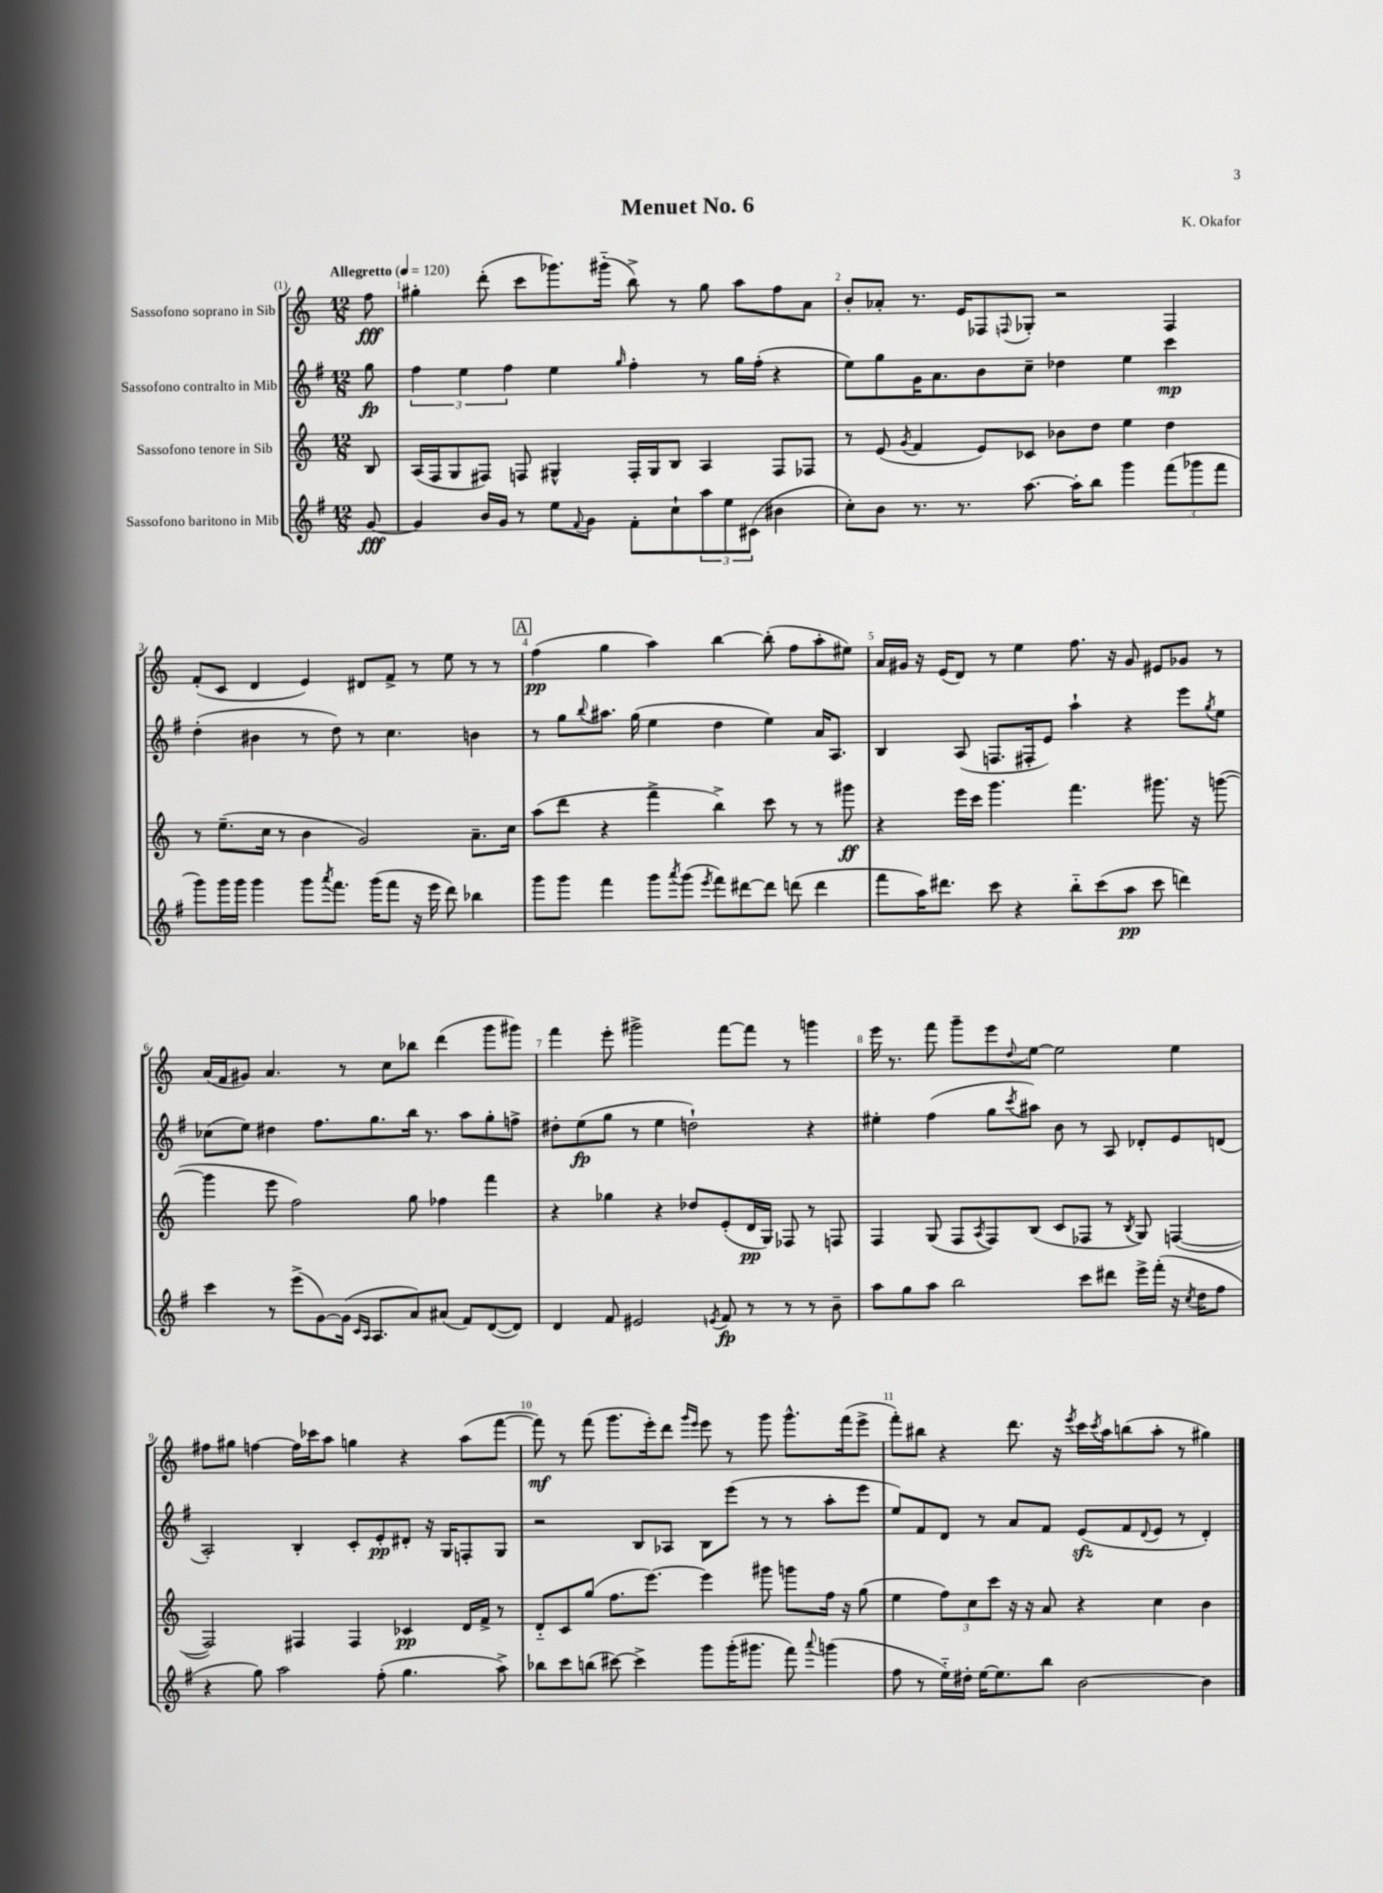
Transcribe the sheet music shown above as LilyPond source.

\header { title = "Menuet No. 6" composer = "K. Okafor" }
<<
\new StaffGroup <<
\new Staff = "s0" \with { instrumentName = "Sassofono soprano in Sib" } {
    \clef treble \key c \major \numericTimeSignature \time 12/8 \partial 8 \tempo "Allegretto" 4 = 120
    f''8\fff |
    gis''4-. d'''8-.( c'''8 ges'''8.) gis'''16-_( b''8->) r8 gis''8 a''8 f''8 a'8 |
    b'8-. aes'8-. r8. e'16 fes8 \appoggiatura { f8 } ges8-. r2 f4 |
    f'8-.( c'8 d'4 e'4) dis'8 f'8-> r8 e''8 r8 r8 |
    \mark \markup { \box "A" } f''4\pp( g''4 a''4) b''4~ b''8-.( f''8 a''8-. eis''8) |
    a'16 gis'16 r16 e'16( d'8) r8 e''4 f''8. r16 gis'8 eis'8 ges'8 r8 |
    a'16( f'16 gis'8) a'4. r8 c''8 bes''8 d'''4( g'''8 gis'''8) |
    f'''4 e'''8-. gis'''2-> f'''8~ f'''8 r8 g'''4 |
    e'''16 r8. f'''8 g'''8-- e'''8 \appoggiatura { d''8 } e''8~ e''2 e''4 |
    fis''8 gis''8 f''4~ f''16 ces'''16 a''8 g''4 r4 a''8( f'''8~ |
    f'''8\mf) r8 f'''8( g'''8. e'''16-.) d'''8 \grace { g'''16 e'''16 } e'''8 r8 g'''8 g'''8.-^ f'''16( e'''8-> |
    f'''8-.) bis''8 r4 d'''8. r16 \acciaccatura { e'''8 } c'''16 \acciaccatura { c'''8 } a''16 b''8( a''8-. r8 gis''4) \bar "|." |
}
\new Staff = "s1" \with { instrumentName = "Sassofono contralto in Mib" } {
    \clef treble \key g \major \numericTimeSignature \time 12/8 \partial 8
    g''8\fp |
    \tuplet 3/2 { fis''4 e''4 fis''4 } e''4 \grace { g''16 } fis''4-. r8 g''16 fis''16-.( r4 |
    e''8) g''8 g'16 a'8. b'8 c''8-- des''4 e''4 c'''4\mp |
    d''4-.( bis'4 r8 d''8) r8 c''4. b'4 |
    \mark \markup { \box "A" } r8 g''8 \appoggiatura { b''8 } ais''8. g''16( e''4 d''4 e''4) a'16 a8. |
    b4 a8( f8. fis16-. e'8) a''4-! r4 e'''8 \acciaccatura { g''8 } e''8 |
    ces''8( e''8) dis''4 fis''8. g''8. b''16 r8. a''8 g''8-. f''8-> |
    dis''8-. e''8\fp( g''8 r8 e''4 d''2-!) r4 |
    eis''4-. fis''4( g''8 \acciaccatura { c'''8 } ais''8) b'8 r8 a8 des'8-. e'8 d'8( |
    a2-.) b4-. c'8-. e'8-.\pp dis'8-. r16 g16 f8-. g8 |
    r2 b8 aes8 b8 e'''8( r8 r8 a''8-. e'''8 |
    e''8) fis'8 d'8 r8 a'8 fis'8 e'8\sfz( fis'8 \appoggiatura { d'8 } e'8 r8 d'4-.) \bar "|." |
}
\new Staff = "s2" \with { instrumentName = "Sassofono tenore in Sib" } {
    \clef treble \key c \major \numericTimeSignature \time 12/8 \partial 8
    b8 |
    a16( f16 g8 fis8) f8 gis4-^ f16-. gis16 b8 a4 f8 fes8 |
    r8 e'8( \acciaccatura { g'8 } f'4 e'8) ces'8 bes'8 d''8 e''4 d''4 |
    r8 e''8.--( c''16 r8 b'4 g'2) a'8.-- c''16 |
    \mark \markup { \box "A" } a''8( d'''8 r4 f'''4-> b''4->) c'''8 r8 r8 gis'''8\ff |
    r4 e'''16 c'''16 g'''4. f'''4. gis'''8. r16 g'''8~( |
    g'''4 e'''8 f''2) g''8 fes''4 f'''4 |
    r4 ges''4 r4 des''8 e'8-.( d'16\pp g16) fes8 r8 f8 |
    f4 g8( f8 \acciaccatura { a8 } f8) b8( c'8 fes8 r8 \acciaccatura { b8 } g8) f4~( |
    f2) fis4 fis4 ces'4\pp d'16 f'16-> r8 |
    d'8-_ c'8 g''8( f''8. e'''8.~) e'''4 gis'''8 g'''8 f''16 r16 g''8( |
    e''4 \tuplet 3/2 { f''8) c''8 c'''8 } r16 r16 a'8 r4 c''4 b'4 \bar "|." |
}
\new Staff = "s3" \with { instrumentName = "Sassofono baritono in Mib" } {
    \clef treble \key g \major \numericTimeSignature \time 12/8 \partial 8
    g'8~\fff |
    g'4 b'16 g'16 r8 e''8 \appoggiatura { fis'8 } g'8 fis'8-. c''8-! \tuplet 3/2 { a''8 e''8 cis'8( } bis'4 |
    c''8-.) b'8 r8. r8. a''8.~ a''16-. b''8 g'''4 \tuplet 3/2 { fis'''8( ges'''8 fis'''8 } |
    g'''8) g'''16 g'''16 g'''4 g'''8 \acciaccatura { a'''8 } fis'''8. g'''16( fis'''8 r16 e'''16 d'''8) bes''4 |
    \mark \markup { \box "A" } g'''8 g'''8 fis'''4 g'''8 \acciaccatura { a'''8 } g'''8( \acciaccatura { e'''8 } fis'''8) dis'''8~ dis'''8 d'''8( d'''4 |
    fis'''8 a''16) dis'''8. c'''8 r4 b''8-_ c'''8( a''8\pp c'''8 d'''4) |
    c'''4 r8 e'''8->( g'8~) g'16( \grace { c'16 a16 } a8. a'8) ais'8( fis'8) d'8~( d'8) |
    d'4 fis'8 eis'2 \acciaccatura { e'8 } fis'8\fp r8 r8 r8 b'8-- |
    a''8 g''8 a''8 b''2 c'''8 dis'''8 e'''16-> fis'''16-.( r16 \acciaccatura { c''8 } d''16 fis''8 |
    r4 g''8) a''2 fis''8-.( g''4. a''8->) |
    bes''8 c'''8 b''8( cis'''8~) cis'''4-> g'''8 g'''16-.( gis'''8. fis'''8) \appoggiatura { a'''8 } g'''4( |
    fis''8 r8 e''16-_) dis''16-. e''16~ e''8. b''8 b'2~ b'4 \bar "|." |
}
>>
>>
\layout { \context { \Score \override BarNumber.break-visibility = ##(#f #t #t) barNumberVisibility = #all-bar-numbers-visible } }
